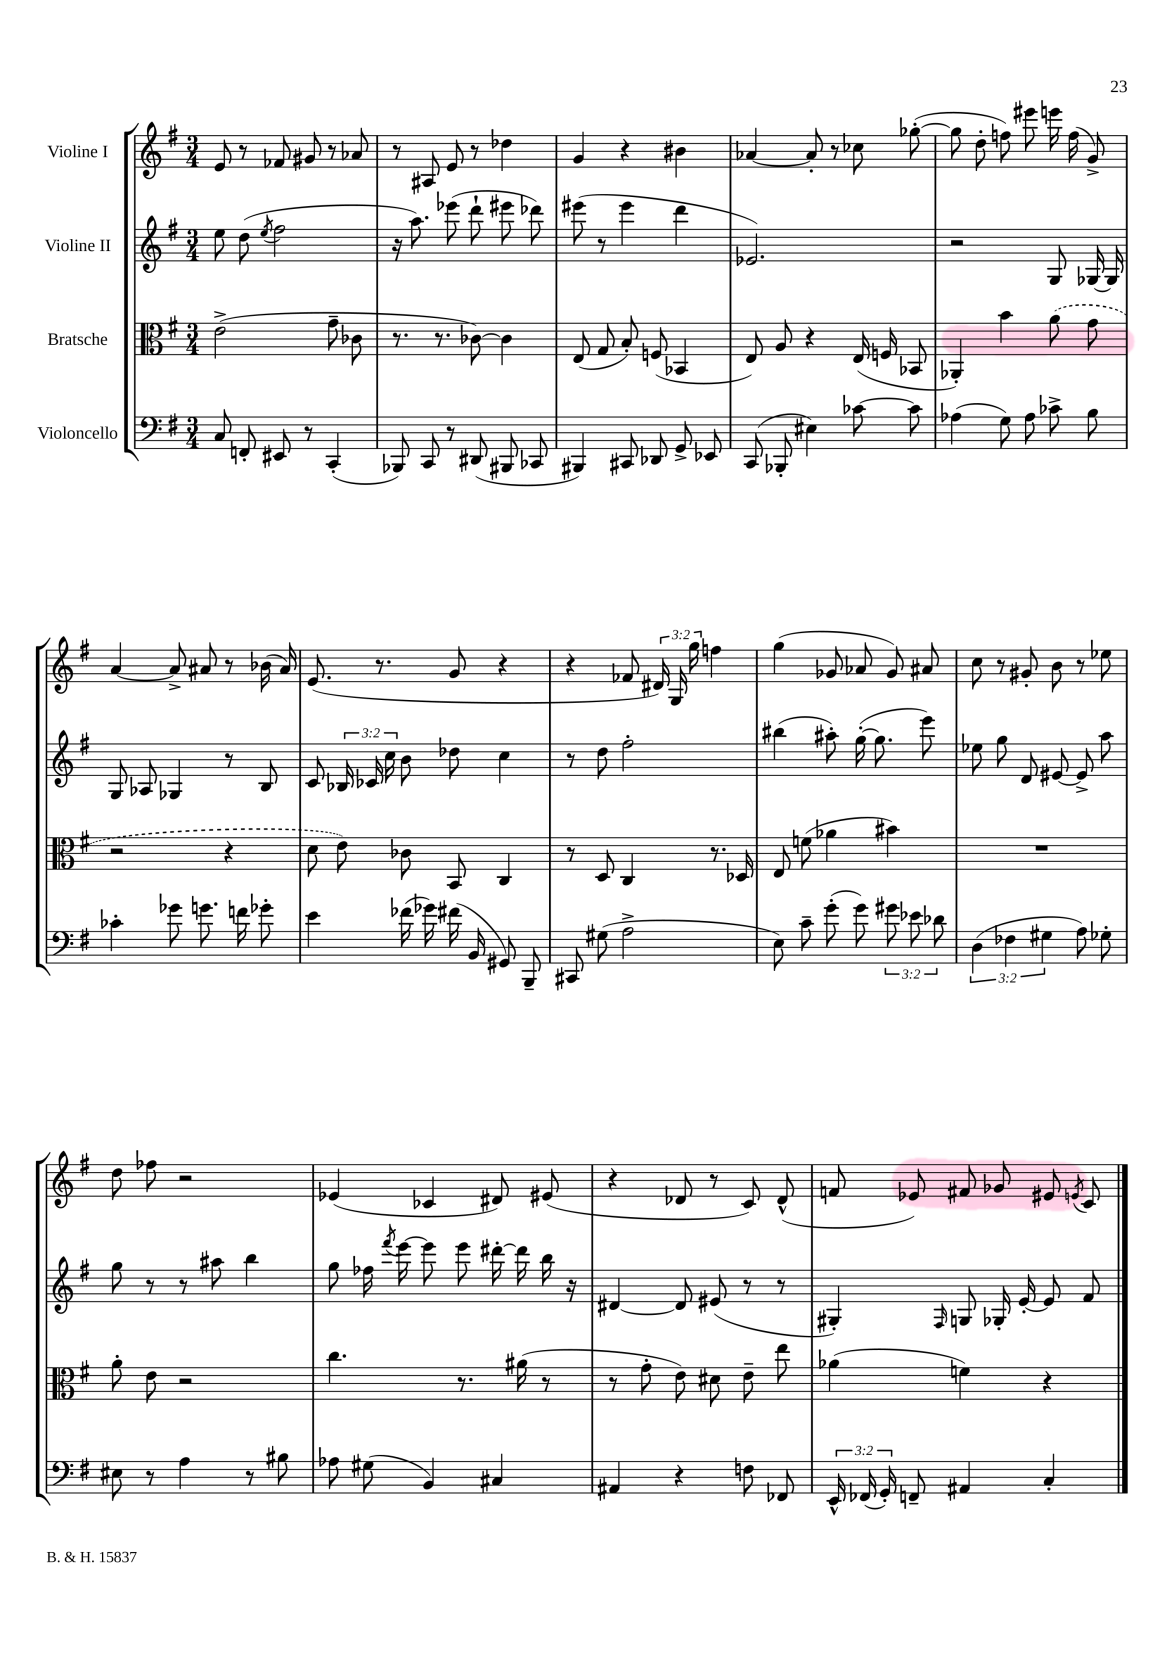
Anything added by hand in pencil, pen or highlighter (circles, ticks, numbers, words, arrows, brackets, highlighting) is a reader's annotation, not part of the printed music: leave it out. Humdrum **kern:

**kern	**kern	**kern	**kern
*staff4	*staff3	*staff2	*staff1
*clefF4	*clefC3	*clefG2	*clefG2
*k[f#]	*k[f#]	*k[f#]	*k[f#]
*M3/4	*M3/4	*M3/4	*M3/4
8C	(2e^	8ee	8e
8FF'	.	(8dd	8r
.	.	8qee	.
8EE#	.	2ff#	8f-
8r	.	.	8g#
(4CC'	8g~	.	8r
.	8c-	.	8a-
=	=	=	=
8BBB-)	8.r	16r	8r
.	.	8.aa)	.
8CC	.	.	8A#
.	8.r	.	.
8r	.	(8eee-	8e
(8DD#	[8c-)	8ddd`	8r
8BBB#	4c-]	8eee#	4dd-
8CC-	.	8ddd-)	.
=	=	=	=
4BBB#)	(8E	(8eee#	4g
.	8G	8r	.
8CC#	8B')	4eee#	4r
8DD-	(8F	.	.
8GG^	4BB-	4ddd	4b#
8EE-	.	.	.
=	=	=	=
(8CC	8E)	2.e-)	[4a-
8BBB-'	8A	.	.
4E#)	4r	.	8a-']
.	.	.	8r
[8c-	(16E	.	8cc-
.	16F	.	.
8c-]	8BB-	.	([8gg-'
=	=	=	=
(4A-	4AA-')	2r	8gg-]
.	.	.	8dd'
8G)	4b	.	8ff)
8A-	.	.	8eee#
8c-^	(8a	8G	16eee
.	.	.	(16ff
8B	8g	[16G-	8g^)
.	.	16G-]	.
=	=	=	=
4c-'	2r	8G	[4a
.	.	8A-	.
8g-	.	4G-	8a^]
8.g	.	.	8a#
.	4r	8r	8r
16f	.	.	.
8g-'	.	8B	(16b-
.	.	.	16a#)
=	=	=	=
4e	8d	8c	(8.e
.	8e)	24B-	.
.	.	24c-	.
.	.	.	8.r
.	.	24cc	.
(16f-	8c-	8b	.
16g-)	.	.	.
(16f#	8BB	8dd-	8g
16BB	.	.	.
8GG#)	4C	4cc	4r
8BBB~	.	.	.
=	=	=	=
8CC#	8r	8r	4r
(8G#	8D	8dd	.
2A^	4C	2ff#'	8f-
.	.	.	24d#)
.	.	.	24G
.	.	.	24gg
.	8.r	.	4ff
.	16D-	.	.
=	=	=	=
8E)	8E	(4bb#	(4gg
8c~	(8f	.	.
(8g'	4a-	8aa#')	8g-
8g)	.	([16gg'	8a-
.	.	8.gg]	.
12g#	4b#)	.	8g-)
12e-	.	.	.
.	.	8eee)	8a#
12d-	.	.	.
=	=	=	=
(6D	2.r	8ee-	8cc
.	.	8gg	8r
6F-	.	.	.
.	.	8d	8g#'
6G#	.	.	.
.	.	[8e#	8b
8A)	.	8e#^]	8r
8G-'	.	8aa	8ee-
=	=	=	=
8E#	8a'	8gg	8dd
8r	8e	8r	8ff-
4A	2r	8r	2r
.	.	8aa#	.
8r	.	4bb	.
8B#	.	.	.
=	=	=	=
8A-	4.cc	8gg	(4e-
(8G#	.	16ff-	.
.	.	8qfff#	.
.	.	[16eee	.
4BB)	.	8eee]	4c-
.	8.r	8eee	.
4C#	.	[16ddd#'	8d#)
.	(16a#	16ddd#]	.
.	8r	16bb	(8e#
.	.	16r	.
=	=	=	=
4AA#	8r	[4d#	4r
.	8g'	.	.
4r	8e)	8d#]	8d-
.	8d#	(8e#	8r
8F	8e~	8r	8c)
8FF-	8ee	8r	(8d-^^
=	=	=	=
24EE^^	(4a-	4G#')	8f
(24FF-	.	.	.
24GG')	.	.	.
8FF~	.	.	8e-)
.	.	16qqF#	.
4AA#	4f)	8G	8f#
.	.	16G-'	8g-
.	.	[16e'	.
4C'	4r	8e]	8e#
.	.	.	8qe
.	.	8f#	8c
==	==	==	==
*-	*-	*-	*-
